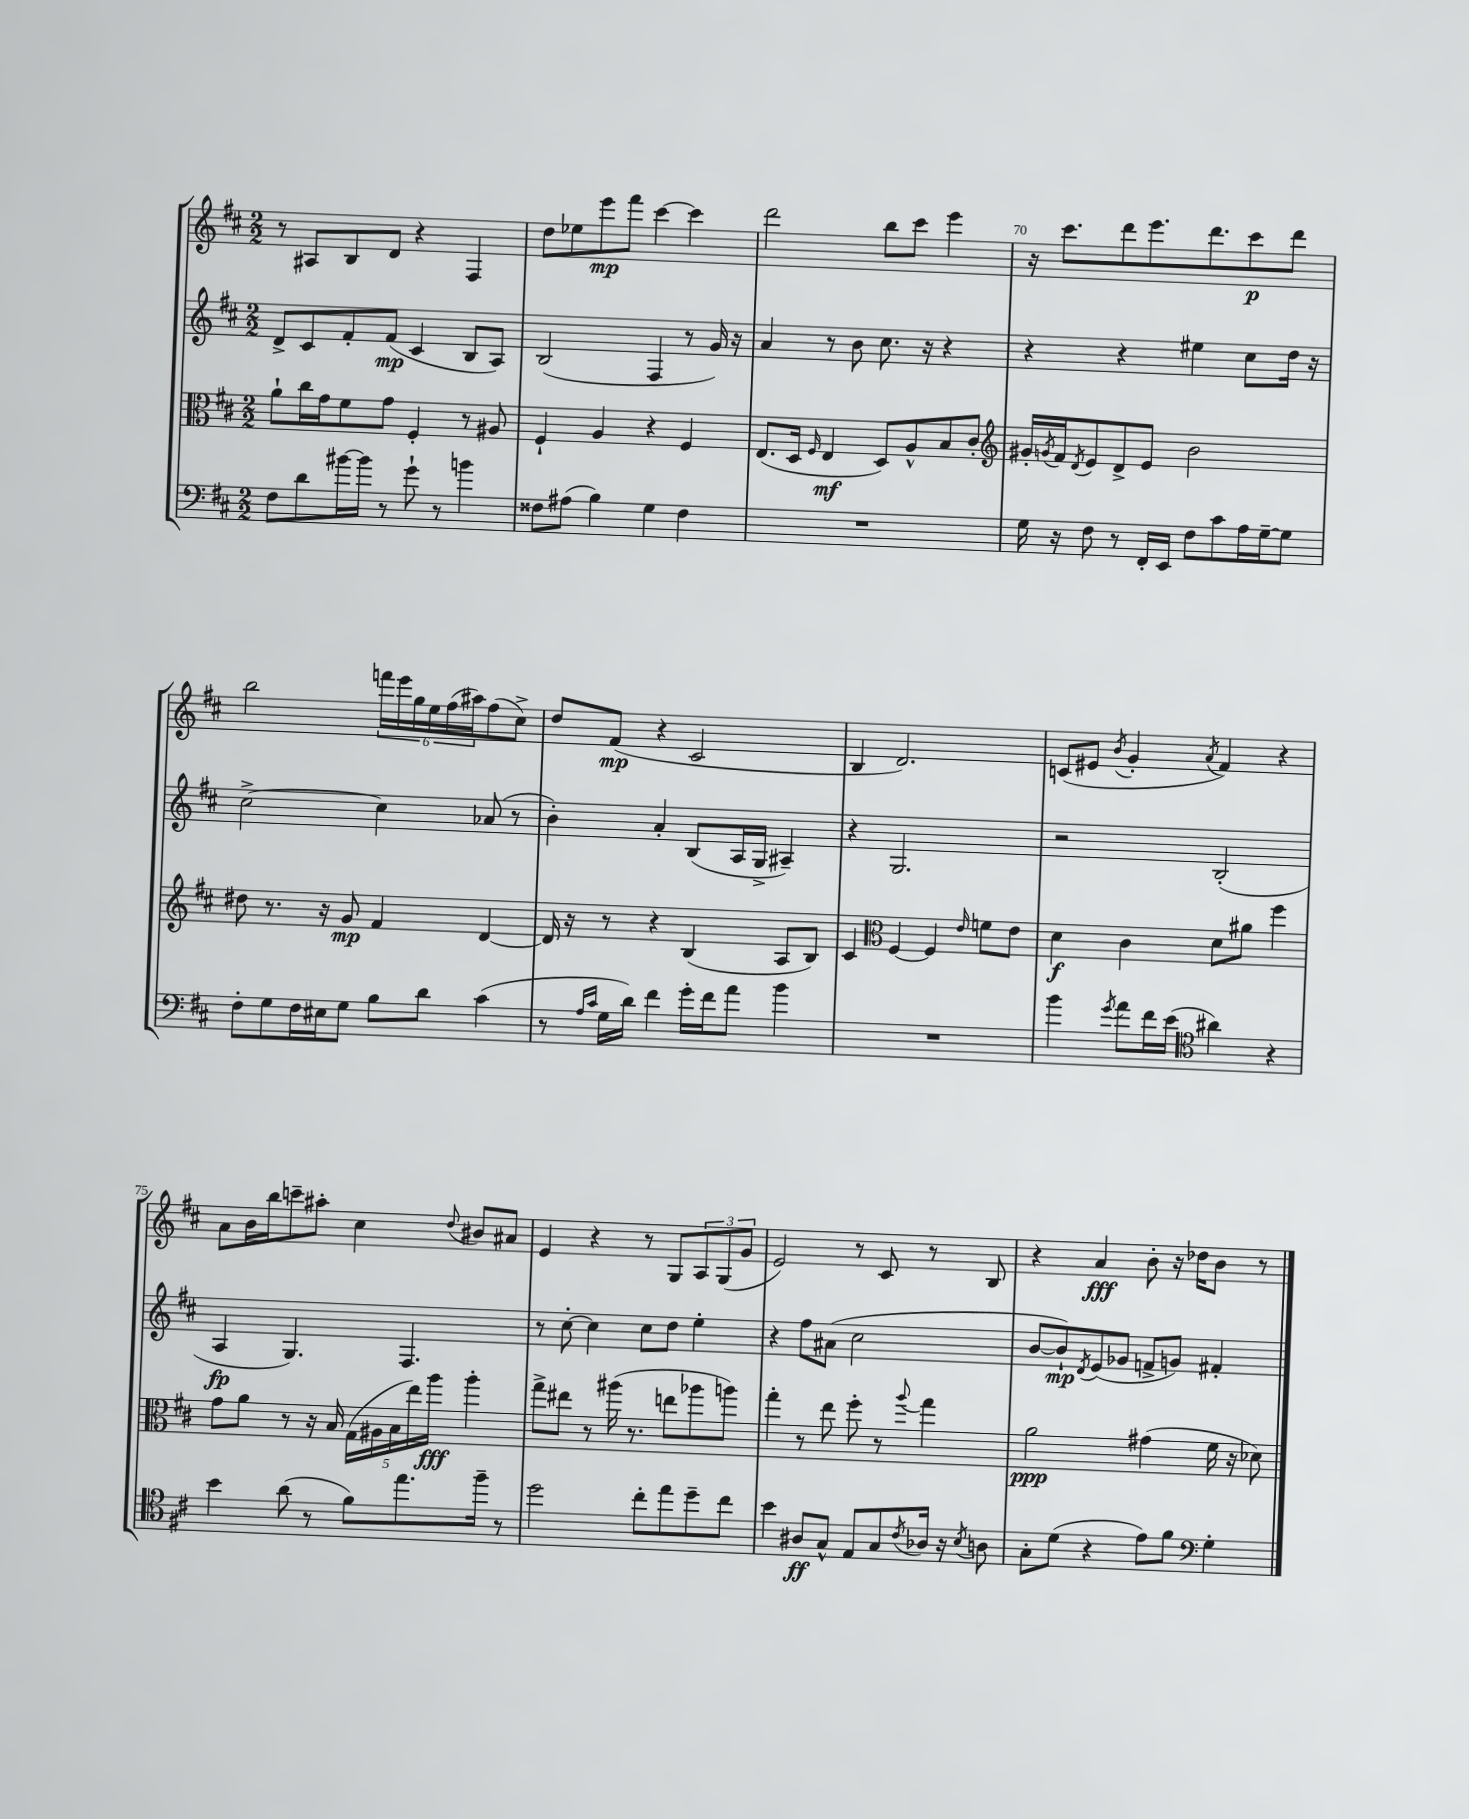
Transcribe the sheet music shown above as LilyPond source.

<<
\new StaffGroup <<
\new Staff = "s0" {
    \clef treble \key d \major \numericTimeSignature \time 2/2
    r8 ais8 b8 d'8 r4 fis4 |
    d''8 ees''8 e'''8\mp fis'''8 cis'''4~ cis'''4 |
    d'''2 b''8 cis'''8 e'''4 |
    r16 cis'''8. d'''8 e'''8. d'''8. cis'''8\p d'''8 |
    b''2 \tuplet 6/4 { f'''16 e'''16 g''16 e''16 fis''16( ais''16) } fis''8( cis''8->) |
    d''8 fis'8\mp( r4 cis'2 |
    b4 d'2.) |
    c'8( eis'8 \acciaccatura { b'8 } g'4-. \acciaccatura { a'8 } fis'4) r4 |
    a'8 b'16 b''16 c'''8-- ais''8-. cis''4 \appoggiatura { d''8 } bis'8 ais'8 |
    e'4 r4 r8 g8 \tuplet 3/2 { a8 g8( g'8 } |
    e'2) r8 cis'8 r8 b8 |
    r4 a'4\fff b'8-. r16 des''16 b'8 r8 \bar "|." |
}
\new Staff = "s1" {
    \clef treble \key d \major \numericTimeSignature \time 2/2
    d'8-> cis'8 fis'8-. fis'8\mp( cis'4 b8 a8) |
    b2( fis4 r8 g'16) r16 |
    a'4 r8 b'8 cis''8. r16 r4 |
    r4 r4 eis''4 cis''8 d''16 r16 |
    cis''2~-> cis''4 aes'8( r8 |
    b'4-.) a'4-. b8( a16 g16-> ais4--) |
    r4 g2. |
    r2 b2-.( |
    a4\fp g4.) fis4. |
    r8 cis''8~-. cis''4 cis''8 d''8 e''4-. |
    r4 fis''8 ais'8( cis''2 |
    b'8~ b'8-!\mp) \acciaccatura { d'8 } e'8( ges'8 f'8-> g'8) fis'4-. \bar "|." |
}
\new Staff = "s2" {
    \clef alto \key d \major \numericTimeSignature \time 2/2
    a'8-! cis''16 g'16 fis'8 g'8 fis4-. r8 ais8 |
    fis4-! a4 r4 fis4 |
    e8.( d16 \grace { fis16 } e4\mf d8) a8-^ b8 cis'8-. |
    \clef treble gis'16-. \acciaccatura { g'8 } fis'16 \acciaccatura { d'8 } e'8 d'8-> e'8 b'2 |
    dis''8 r8. r16 g'8\mp fis'4 d'4~ |
    d'16 r16 r8 r4 b4( a8 b8) |
    cis'4 \clef alto fis4~ fis4 \grace { e'16 } f'8 e'8 |
    d'4\f cis'4 d'8 ais'8 fis''4 |
    g'8 a'8 r8 r16 b16 \tuplet 5/4 { g16( ais16 b16 e''16) a''16\fff } a''4-. |
    g''8-> eis''8 r8 ais''16( r8. e''8 aes''8 a''8) |
    g''4-. r8 e''8 fis''8-. r8 \appoggiatura { a''8 } g''4 |
    a'2\ppp gis'4( fis'16 r16 des'8) \bar "|." |
}
\new Staff = "s3" {
    \clef bass \key d \major \numericTimeSignature \time 2/2
    fis8 d'8 bis'16~ bis'16 r8 g'8-! r8 b'4 |
    fisis8 ais8( b4) g4 fisis4 |
    R1 |
    g16 r16 fis8 r8 fis,16-. e,16 fis8 cis'8 a16 g16~-- g8 |
    fis8-. g8 fis16 eis16 g8 b8 d'8 cis'4( |
    r8 \grace { a16 cis'16 } g16 d'16) fis'4 g'16-. fis'16 a'8 b'4 |
    R1 |
    b'4 \acciaccatura { g'8 } a'8 fis'16 e'16( \clef tenor ais'4) r4 |
    b'4 a'8( r8 fis'8) e''8. fis''16-- r8 |
    d''2 cis''8-. e''8 d''8-- cis''8 |
    b'4 ais8\ff g8-^ e8 g8 \acciaccatura { cis'8 } aes16 r16 \acciaccatura { b8 } a8 |
    g8-. d'8( r4 e'8) fis'8 \clef bass g4-. \bar "|." |
}
>>
>>
\layout { \context { \Score currentBarNumber = #67 \override BarNumber.break-visibility = ##(#f #t #t) barNumberVisibility = #(every-nth-bar-number-visible 5) } }
